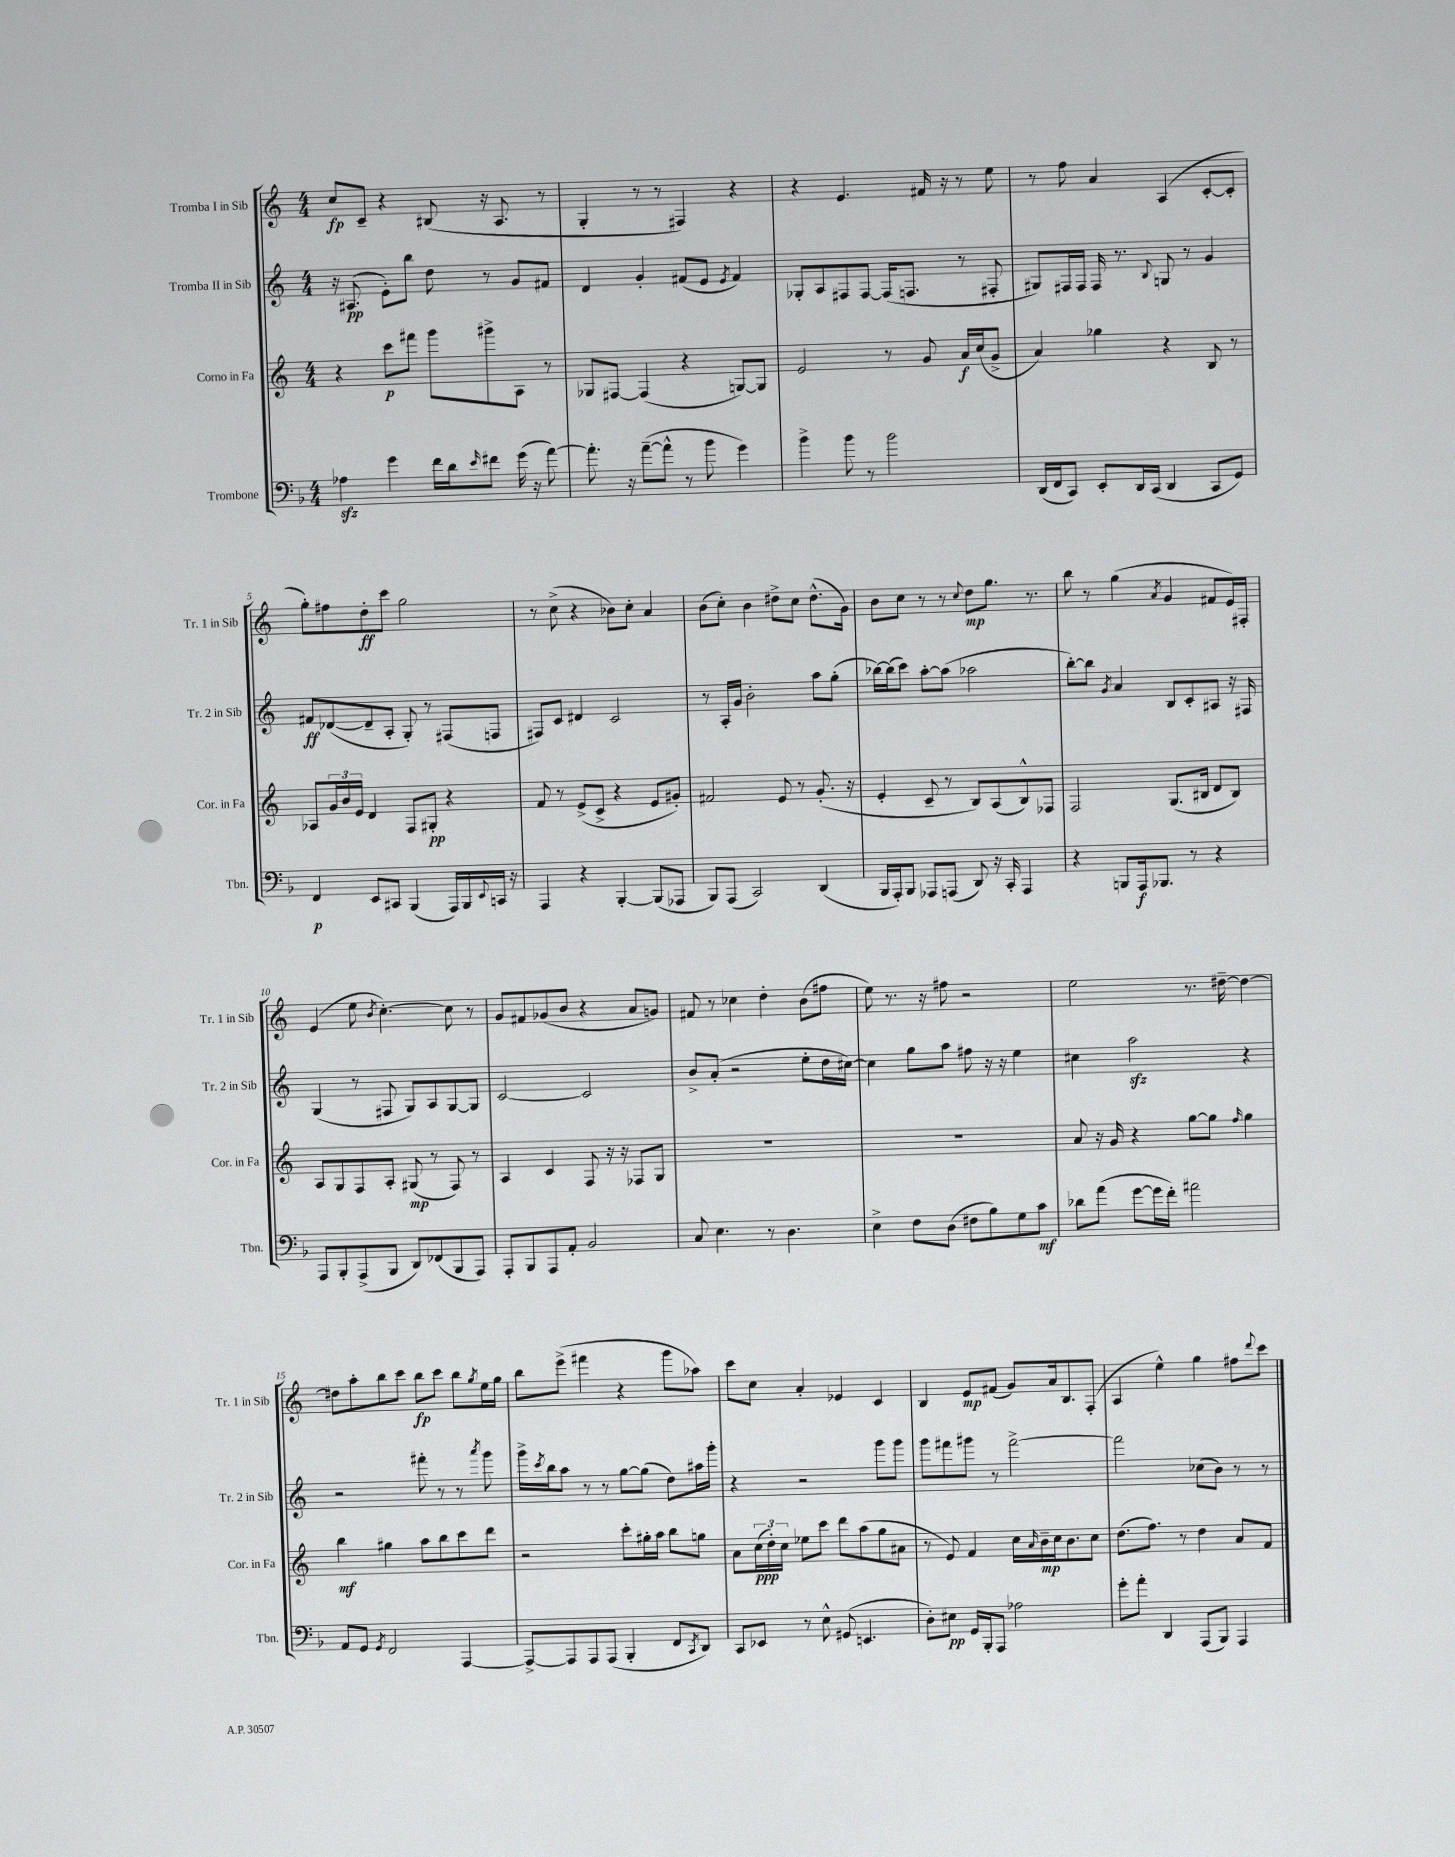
<<
\new StaffGroup <<
\new Staff = "s0" \with { instrumentName = "Tromba I in Sib" shortInstrumentName = "Tr. 1 in Sib" } {
    \clef treble \key c \major \numericTimeSignature \time 4/4
    c''8\fp c'8-- r4 bis8( r16 a8. r8 |
    g4-. r8 r8 fis4) r4 |
    r4 e'4. fis'16 r16 r8 e''8 |
    r8 f''8 a'4 a4( c'8~-. c'8-. |
    g''8-.) fis''8 d''8-.\ff c'''8 g''2 |
    r8 c''8->( r4 bes'8) c''8-. a'4 |
    b'8( c''8-.) b'4 dis''8-> c''8 dis''8.-^( g'16) |
    b'8 c''8 r8 r8 \appoggiatura { c''8 } d''8\mp g''8. r8. |
    b''8 r8 g''4( \acciaccatura { a'8 } g'4 fis'8 e'16) fis16-. |
    e'4( e''8 \acciaccatura { b'8 } c''4.~-.) c''8 r8 |
    g'8 fis'8 ges'8( b'8 r4 a'8 g'8) |
    fis'8 r8 ces''4 d''4-. b'8( fis''8 |
    e''8) r8. r16 fis''8 r2 |
    e''2 r8. dis''16~-- dis''4~ |
    dis''8 a''8-. b''8 c'''8 b''8\fp c'''8 b''8 \acciaccatura { g''8 } e''16 g''16 |
    b''8 e'''8->( fis'''4 r4 g'''8 aes''8) |
    c'''8 c''8 a'4-. ees'4 c'4 |
    b4 e'8\mp fis'8( g'8) a'16 b8. f8-.( |
    a4 e''4-^) g''4 fis''8 \appoggiatura { d'''8 } c'''8 \bar "|." |
}
\new Staff = "s1" \with { instrumentName = "Tromba II in Sib" shortInstrumentName = "Tr. 2 in Sib" } {
    \clef treble \key c \major \numericTimeSignature \time 4/4
    r16 ais8.\pp( e'8-.) b''8 d''8 r8 g'8 fis'8 |
    d'4 g'4-. fis'8( e'8 \acciaccatura { e'8 } fis'4) |
    ges8-. a8 fis8 fis8~ fis16( f8. r8 fis8-. |
    gis8) fis16 fis16 fis16 r8. \appoggiatura { b8 } g8 r8 g'4 |
    fis'8\ff des'8~( des'8-- a8-. g8-.) r8 fis8( f8 |
    fis8) c'8 dis'4 c'2 |
    r8 a16-. g'16 b'2-. a''8 g''8-.( |
    bes''16~) bes''16( c'''8) a''8~-. a''8( aes''2 |
    b''8~-.) b''8 \acciaccatura { g'8 } a'4 b8 c'8-. ais8 r16 fis16 |
    g4( r8 fis8 g8) a8 g8~ g8 |
    c'2~ c'2 |
    b'8-> a'8-.( r2 e''8-. d''16 cis''16~) |
    cis''4 g''8 a''8 fis''8 r16 r16 e''4 |
    cis''4 a''2\sfz r4 |
    r2 fis'''8-. r8 r8 \acciaccatura { a'''8 } g'''8 |
    g'''16-> \acciaccatura { c'''8 } b''16 a''8 r8 r8 g''8~ g''8( d''8) ais''16 g'''16-. |
    r4 r2 g'''8 g'''8 |
    g'''8 fis'''8 gis'''8 r8 fis'''2~-> |
    fis'''2 ces''8( b'8) r8 r8 \bar "|." |
}
\new Staff = "s2" \with { instrumentName = "Corno in Fa" shortInstrumentName = "Cor. in Fa" } {
    \clef treble \key c \major \numericTimeSignature \time 4/4
    r4 c'''8\p fis'''8 g'''8 gis'''8-> a8 r8 |
    ges8 fis8~ fis4( r4 g8~) g8 |
    e'2 r8 g'8 a'16\f c''16( g'8-> |
    a'4) ges''4 r4 b8 r8 |
    aes8 \tuplet 3/2 { g'16 b'16 e'16 } d'4 f8 gis8-.\pp r4 |
    f'8 r8 e'8->( c'8-> r4 e'8 gis'8-.) |
    fis'2 e'8 r8 g'8.-.( r16 |
    e'4-. c'8-- r8 b8) a8( b8-^) fes8 |
    f2 g8.( bis16 d'8 bis8) |
    a8 g8 f8 a8-. gis8\mp( r8 f8) r8 |
    a4 c'4 f8 r16 r16 fes8 g8 |
    R1 |
    R1 |
    a'8 r16 g'16 r4 g''8~ g''8 \grace { f''16 } g''4 |
    b''4\mf gis''4 a''8 b''8 c'''8 d'''8 |
    r2 c'''8-. gis''16-. a''16 b''8 g''8 |
    a'8 \tuplet 3/2 { c''16\ppp( d''16-.) c''16 } ees''8 c'''8 d'''8 a''8( g''8 ais'8 |
    r8 e'8) f'4 c''16 \grace { a'16 } b'16--\mp c''16 b'8. c''8 |
    d''8.( f''8.) r8 d''4 a'8 f'8 \bar "|." |
}
\new Staff = "s3" \with { instrumentName = "Trombone" shortInstrumentName = "Tbn." } {
    \clef bass \key f \major \numericTimeSignature \time 4/4
    aes4\sfz g'4 f'16 d'16 \grace { e'16 } fis'8 g'16( r16 a'8~) |
    a'8.-. r16 a'8~--( a'8-^ r8 bes'8 g'4) |
    bes'4-> bes'8 r8 bes'2 |
    d,16( f,16 c,8) e,8-. d,16 c,16( d,4 c,8 g,8) |
    f,4\p e,8 cis,8 bes,,4( a,,16) bes,,16 \appoggiatura { e,8 } c,16 r16 |
    a,,4 r4 bes,,4~-. bes,,8( aes,,8 |
    bes,,8) a,,8( c,2) d,4( |
    bes,,16 a,,16-.) bes,,8 aes,,8 a,,8( d,8) r16 c,16-. a,,4 |
    r4 b,,8 a,,16\f bes,,8. r8 r4 |
    a,,8 bes,,8-. a,,8->( bes,,8 d,8) fes,8( bes,,8 a,,8) |
    a,,8-. bes,,8 a,,8 a,8-. bes,2 |
    c8 e4. r8 d4. |
    e4-> f8 d8( fis8 bes8) g8 c'8\mf |
    des'8 a'8( g'8~ g'16 f'16-.) ais'2 |
    a,8 g,8 \acciaccatura { g,8 } f,2 a,,4~ |
    a,,8~-> a,,8 a,,8 a,,8( bes,,4-. f,8 \acciaccatura { c,8 } d,8) |
    c,8 ees,8 r8 e8-^ gis,8( e,4. |
    d8-.) eis8\pp g,16 bes,,16-. a,,8 aes2 |
    g'8-. a'8-. d,4 a,,8( bes,,8) a,,4 \bar "|." |
}
>>
>>
